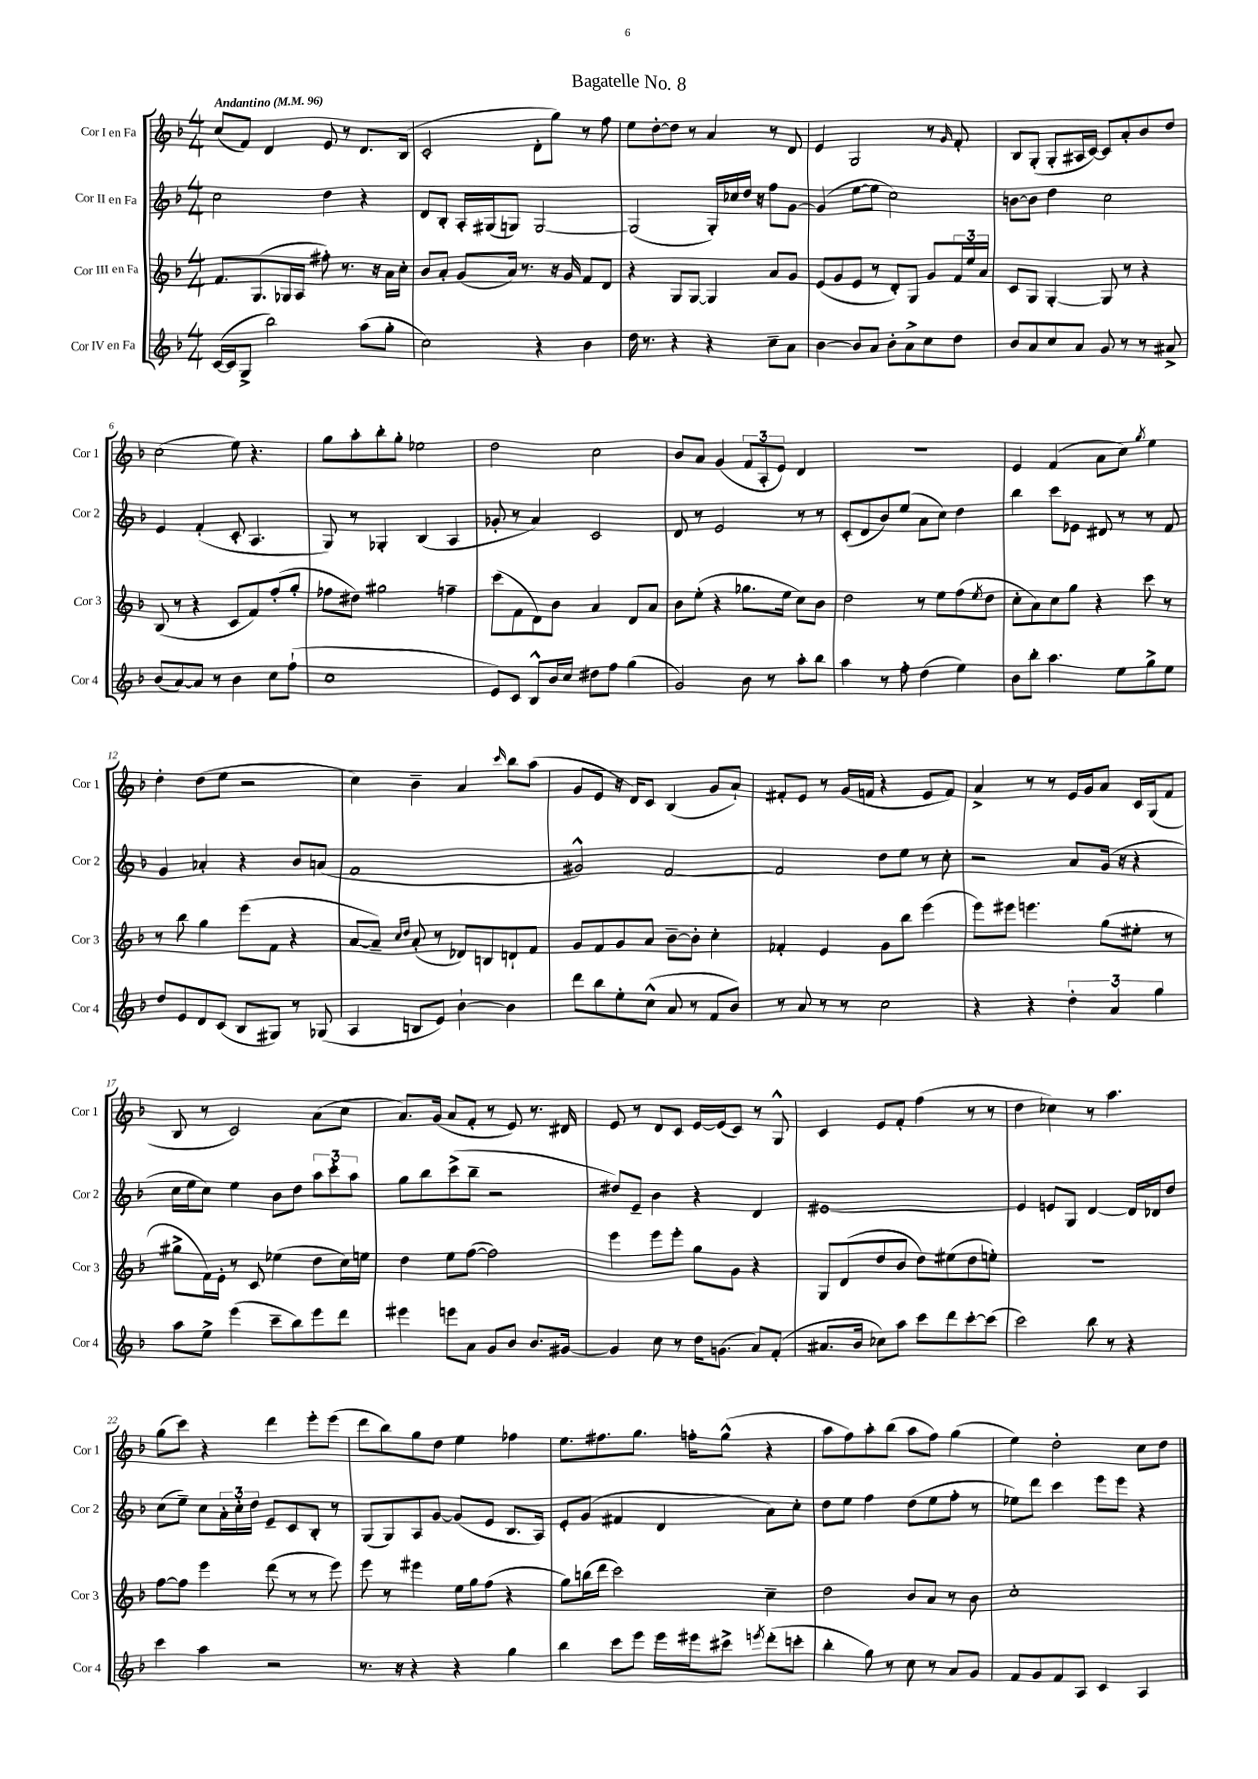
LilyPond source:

\header { title = "Bagatelle No. 8" }
<<
\new StaffGroup <<
\new Staff = "s0" \with { instrumentName = "Cor I en Fa" shortInstrumentName = "Cor 1" } {
    \clef treble \key f \major \numericTimeSignature \time 4/4 \tempo "Andantino" 4 = 96
    c''8( f'8) d'4 e'8 r8 d'8. bes16( |
    c'2-. d'8-. g''8) r8 f''8 |
    e''8 d''8~-. d''8 r8 a'4 r8 d'8 |
    e'4 g2 r8 \grace { g'16 } f'8-. |
    bes8 g8-.( g8-. ais16 c'16~) c'8 a'8-. bes'8 d''8 |
    c''2( e''8) r4. |
    g''8 a''8-. bes''8-. g''8-. ees''2 |
    d''2 c''2 |
    bes'8 a'8 g'4( \tuplet 3/2 { f'8 a8-. e'8) } d'4 |
    R1 |
    e'4 f'4( a'8 c''8) \acciaccatura { g''8 } e''4 |
    d''4-. d''8( e''8 r2 |
    c''4) bes'4-- a'4 \grace { c'''16 } bes''8 a''8( |
    g'8 e'8 r16 d'16) c'8 bes4( g'8 a'8-!) |
    fis'8-. e'8 r8 g'16( f'16 r4 e'8 f'8) |
    a'4-> r8 r8 e'16 g'16 a'8 c'16 g16( f'8 |
    bes8 r8 c'2) a'8( c''8 |
    a'8.) g'16( a'8 f'8-. r8 e'8) r8. dis'16 |
    e'8 r8 d'8 c'8 e'16~ e'16( c'8) r8 g8-^ |
    c'4 e'8 f'8-. f''4( r8 r8 |
    d''4 ces''4) r8 a''4. |
    g''8( c'''8) r4 d'''4 e'''8-. e'''8( |
    d'''8 bes''8) g''8 d''8 e''4 fes''4 |
    e''8. fis''8. g''8. f''16-. g''8-^( r4 |
    a''8 f''8) a''8-. bes''8( a''8 f''8) g''4( |
    e''4) d''2-. c''8 d''8 \bar "|." |
}
\new Staff = "s1" \with { instrumentName = "Cor II en Fa" shortInstrumentName = "Cor 2" } {
    \clef treble \key f \major \numericTimeSignature \time 4/4
    c''2 d''4 r4 |
    d'8 bes8-. a16-. gis16( g8) g2~ |
    g2( g16-.) ces''16 d''16 r16 f''8 g'8~ |
    g'4( e''8~ e''8 c''2) |
    b'8~ b'8 d''4 c''2 |
    e'4 f'4-.( c'8-. a4. |
    g8) r8 ges4-. bes4( a4 |
    ges'8-. r8 a'4) c'2 |
    d'8 r8 e'2 r8 r8 |
    c'8-.( d'8 bes'8) e''8( a'8 c''8) d''4 |
    bes''4 c'''8 ees'8 dis'8 r8 r8 f'8 |
    g'4 aes'4-. r4 bes'8 a'8( |
    f'1 |
    gis'2-^) f'2~ |
    f'2 d''8 e''8 r8 c''8-. |
    r2 a'8 g'16( r16 r4 |
    c''16 e''16 c''8) e''4 bes'8 d''8 \tuplet 3/2 { a''8 c'''8-. a''8 } |
    g''8 bes''8 c'''8->( bes''8-- r2 |
    dis''8) e'8-- bes'4 r4 d'4 |
    eis'1~ |
    eis'4 e'8 g8 d'4~ d'16 des'16 d''8 |
    c''8( e''8--) c''8 \tuplet 3/2 { a'16-. c''16-. d''16 } e'8-- c'8 bes8-. r8 |
    g8( g8) a8 g'8~ g'8( e'8 bes8. a16) |
    e'8-. g'8( fis'4 d'4 a'8) c''8-. |
    d''8 e''8 f''4 d''8( e''8 f''8-. r8 |
    ees''8) d'''8 c'''4 e'''8 e'''8 r4 \bar "|." |
}
\new Staff = "s2" \with { instrumentName = "Cor III en Fa" shortInstrumentName = "Cor 3" } {
    \clef treble \key f \major \numericTimeSignature \time 4/4
    f'8. g8.( ges16 a16 fis''8-.) r8. r16 a'16 c''16-. |
    bes'8 a'8-. g'8( a'16) r8. r16 g'16 f'8 d'8 |
    r4 g8 g8~ g4 a'8 g'8 |
    e'8( g'8 e'8 r8 d'8-.) g8 g'8 \tuplet 3/2 { f'16 e''16 a'16 } |
    c'8 g8 g4~-. g8 r8 r4 |
    bes8( r8 r4 c'8 f'8) f''8-.( g''8-. |
    fes''8 dis''8) gis''2 f''4-- |
    c'''8( f'8 d'8) bes'8 a'4 d'8 a'8 |
    bes'8 e''8-.( r4 ges''8. e''16 c''8) bes'8 |
    d''2 r8 e''8 f''8( \acciaccatura { e''8 } d''8 |
    c''8-. a'8) c''8 g''8 r4 c'''8 r8 |
    r8 bes''8 g''4 e'''8( f'8 r4 |
    a'8~ a'8--) \grace { c''16 d''16 } a'8-.( r8 des'8) b8 d'8-! f'8 |
    g'8 f'8 g'8 a'8 bes'8~-- bes'8-. c''4-. |
    fes'4-. e'4 g'8 bes''8 e'''4( |
    e'''8) eis'''8 e'''4. g''8( eis''8-. r8 |
    gis''8-> f'16) e'16-. r8 c'8 ees''4( d''8 c''16) e''16 |
    d''4 e''8 f''8~( f''2) |
    e'''4 e'''8 e'''8-. g''8 g'8 r4 |
    g8 d'8( d''8 bes'8 d''8) eis''8( d''8 e''8-.) |
    R1 |
    f''8~ f''8 e'''4 d'''8( r8 r8 e'''8) |
    e'''8 r8 eis'''4 e''16 g''16 f''8( r4 |
    g''8) b''16( d'''16 c'''2) c''4-- |
    d''2 bes'8 a'8 r8 bes'8 |
    c''1-. \bar "|." |
}
\new Staff = "s3" \with { instrumentName = "Cor IV en Fa" shortInstrumentName = "Cor 4" } {
    \clef treble \key f \major \numericTimeSignature \time 4/4
    c'16~( c'16 g8-> bes''2) a''8( g''8-. |
    c''2) r4 bes'4 |
    d''16 r8. r4 r4 c''8-- a'8 |
    bes'4~ bes'8 a'8 bes'8-. a'8-> c''8 d''8 |
    bes'8 a'8 c''8 a'8 g'8 r8 r8 ais'8-> |
    bes'8( a'8~) a'8 r8 bes'4 c''8 f''8-!( |
    c''1 |
    e'8) c'8 bes8-^ bes'16 c''16 dis''8 f''8 g''4( |
    g'2) bes'8 r8 a''8-. bes''8 |
    a''4 r8 f''8-. d''4( e''4) |
    bes'8 bes''8-. a''4. e''8 g''8-> e''8 |
    d''8 e'8 d'8 c'8( bes8 gis8) r8 ges8( |
    a4 b8 e'8) bes'4~-! bes'4 |
    d'''8 bes''8 e''8-. c''8-^( a'8 r8 f'8 bes'8) |
    r8 a'8 r8 r8 c''2 |
    r4 r4 \tuplet 3/2 { d''4-. a'4 g''4 } |
    a''8 e''8-> e'''4( c'''8-- bes''8) e'''8 d'''8 |
    eis'''4 e'''8 a'8 g'8 bes'8 bes'8. gis'16~ |
    gis'4 c''8 r8 d''16 g'8.( a'8) f'8-.( |
    ais'8. bes'16 ces''8) a''8 c'''8 d'''8 c'''8~-. c'''8( |
    c'''2) bes''8 r8 r4 |
    c'''4 a''4 r2 |
    r8. r16 r4 r4 g''4 |
    bes''4 c'''8 e'''8 e'''16 eis'''16 cis'''8-> \acciaccatura { e'''8 } d'''8-.( c'''8-. |
    bes''4-. g''8) r8 c''8 r8 a'8 g'8 |
    f'8 g'8 f'8 a8 c'4 a4 \bar "|." |
}
>>
>>
